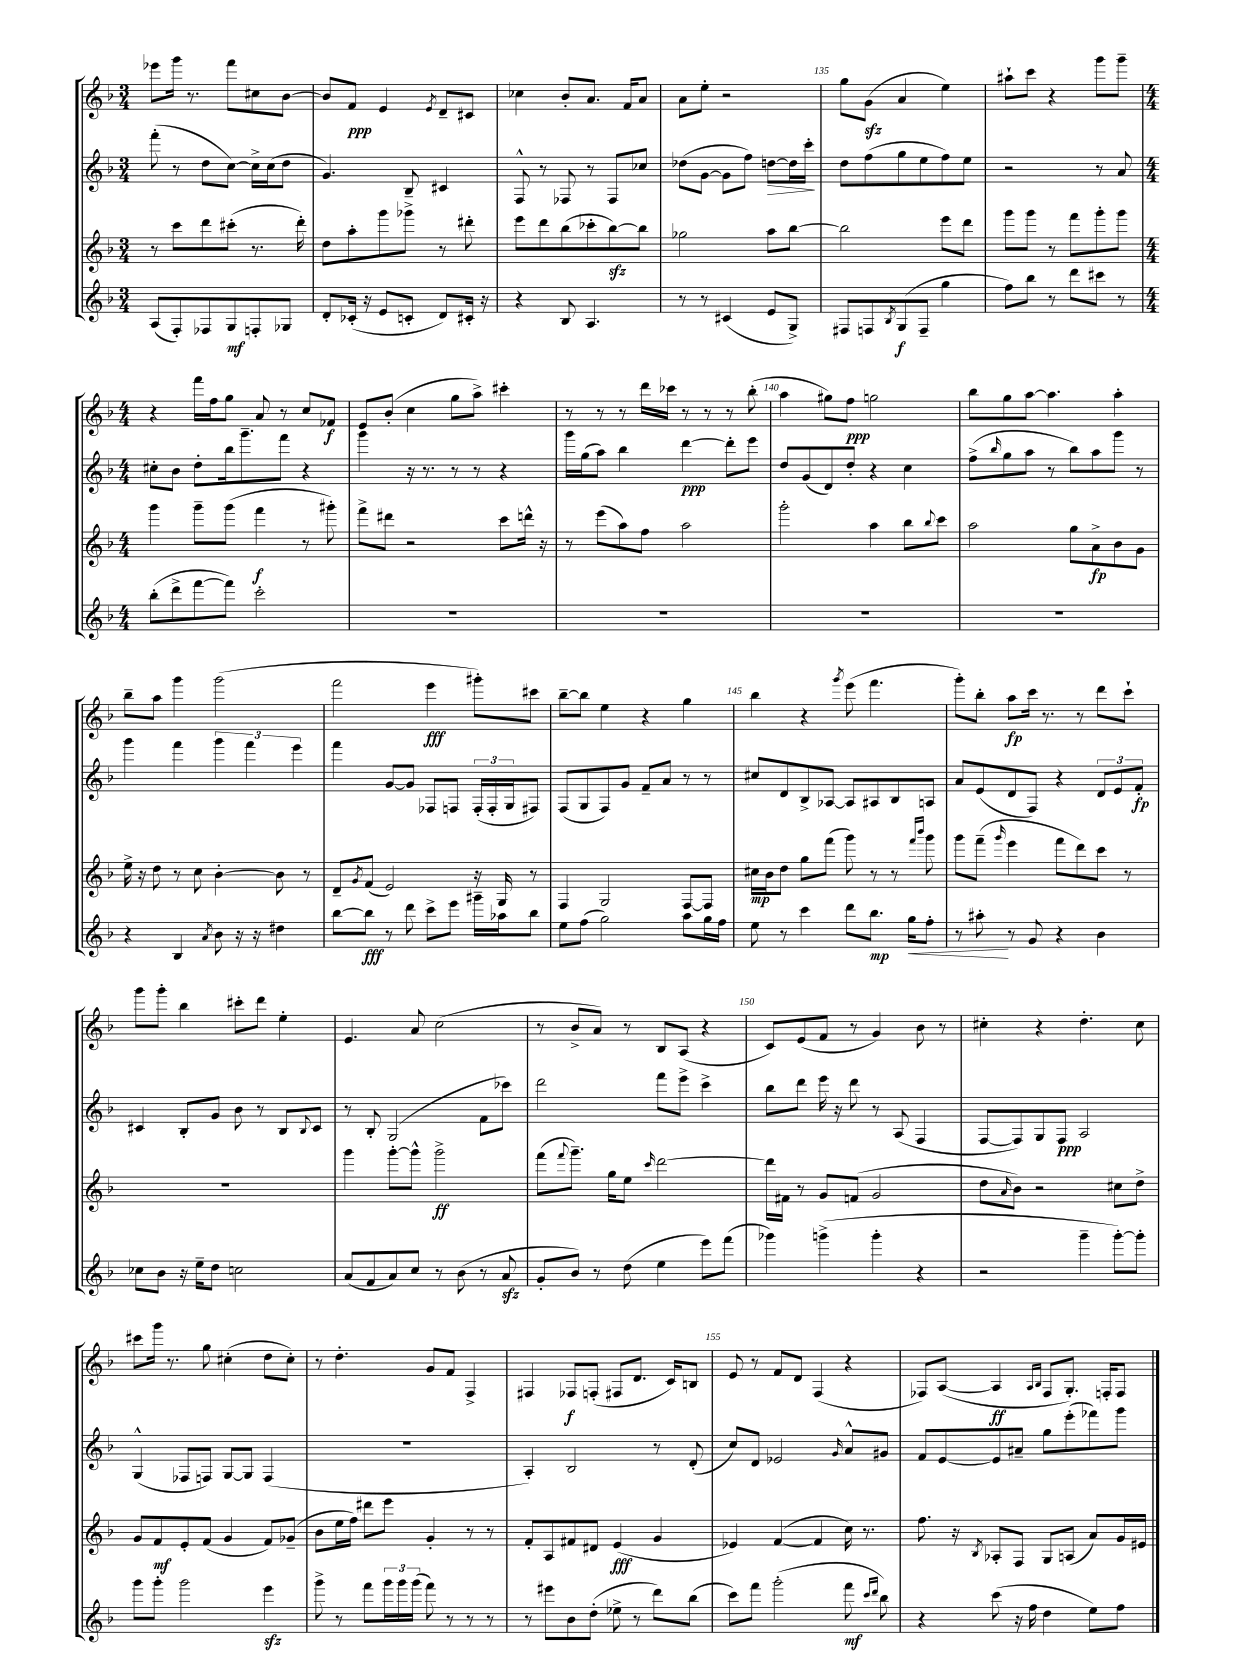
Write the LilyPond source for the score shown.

<<
\new StaffGroup <<
\new Staff = "s0" {
    \clef treble \key f \major \numericTimeSignature \time 3/4
    ees'''8 g'''16 r8. f'''8 cis''8 bes'8~ |
    bes'8 f'8\ppp e'4 \acciaccatura { e'8 } d'8-- cis'8 |
    ces''4 bes'8-. a'8. f'16 a'8 |
    a'8 e''8-. r2 |
    g''8 g'8\sfz( a'4 e''4) |
    ais''8-! c'''8 r4 g'''8 g'''8-- |
    \numericTimeSignature \time 4/4 r4 f'''16 f''16 g''8 a'8 r8 c''8 fes'8\f |
    e'8 bes'8-.( c''4 g''8 a''8->) cis'''4-. |
    r8 r8 r8 d'''16 ces'''16 r8 r8 r8 bes''8-.( |
    a''4 gis''8) f''8\ppp g''2 |
    bes''8 g''8 a''8~ a''4. a''4-. |
    bes''8-- a''8 g'''4 g'''2( |
    f'''2 e'''4\fff gis'''8-.) cis'''8 |
    bes''8~-- bes''8 e''4 r4 g''4 |
    bes''4 r4 \acciaccatura { g'''8 } e'''8( f'''4. |
    g'''8-.) bes''8-. a''8\fp c'''16 r8. r8 d'''8 c'''8-! |
    g'''8 g'''8-. bes''4 cis'''8-. d'''8 e''4-. |
    e'4. a'8 c''2( |
    r8 bes'8-> a'8) r8 bes8 a8( r4 |
    c'8) e'8( f'8 r8 g'4) bes'8 r8 |
    cis''4-. r4 d''4.-. cis''8 |
    cis'''8 g'''16 r8. g''8 cis''4-.( d''8 cis''8-.) |
    r8 d''4.-. g'8 f'8 f4-> |
    fis4 fes8\f f8-.( fis8 d'8. c'16) b8 |
    e'8 r8 f'8 d'8 f4( r4 |
    fes8) a8~( a4\ff \grace { a16 bes16 } fes8 g8.-.) f16-. f8 \bar "|." |
}
\new Staff = "s1" {
    \clef treble \key f \major \numericTimeSignature \time 3/4
    f'''8-.( r8 d''8 c''8~) c''16-> c''16( d''8 |
    g'4.) bes8-- cis'4 |
    f8-^ r8 fes8 r8 fes8 ces''8 |
    des''8( g'8~ g'8 f''8) d''8~\> d''16 c'''16-.\! |
    d''8 f''8( g''8 e''8 f''8) e''8 |
    r2 r8 a'8 |
    \numericTimeSignature \time 4/4 cis''8-. bes'8 d''8-. bes''16 g'''8.-- f'''8 r4 |
    g'''4 r16 r8. r8 r8 r4 |
    g'''16 g''16( a''8) bes''4 d'''4~\ppp d'''8-. e'''8 |
    d''8 g'8( d'8) d''8-. r4 c''4 |
    f''8->( \grace { bes''16 } g''8 a''8 r8 bes''8) a''8 g'''8 r8 |
    g'''4 f'''4 \tuplet 3/2 { g'''4 f'''4 e'''4 } |
    f'''4 g'8~ g'8 fes8 f8 \tuplet 3/2 { f16-.( f16-. g16 } fis8) |
    f8( g8 f8) g'8 f'8-- a'8 r8 r8 |
    cis''8 d'8 bes8-> aes8~ aes8 ais8 bes8 a8 |
    a'8 e'8( d'8 f8) r4 \tuplet 3/2 { d'8 e'8 f'8-.\fp } |
    cis'4 bes8-. g'8 bes'8 r8 bes8 \appoggiatura { bes8 } cis'8 |
    r8 bes8-. g2( f'8 ces'''8) |
    d'''2 f'''8 e'''8-> c'''4-> |
    bes''8 d'''8 e'''16 r16 d'''8 r8 a8( f4 |
    f8~ f8) g8 f8\ppp a2 |
    g4-^( fes8 f8) g8~ g8 f4( |
    R1 |
    a4-.) bes2 r8 d'8-.( |
    c''8) d'8 ees'2 \grace { g'16 } a'8-^ gis'8 |
    f'8 e'8~ e'8 ais'8-- g''8 e'''8-.( fes'''8) g'''8 \bar "|." |
}
\new Staff = "s2" {
    \clef treble \key f \major \numericTimeSignature \time 3/4
    r8 c'''8 d'''8 cis'''8-.( r8. d'''16-.) |
    d''8 a''8-. g'''8 ges'''8-> r8 dis'''8-. |
    e'''8 d'''8 bes''8( ces'''8-. bes''8~\sfz) bes''8 |
    ges''2 a''8 bes''8~ |
    bes''2 e'''8 d'''8 |
    g'''8 g'''8 r8 f'''8 g'''8-. g'''8 |
    \numericTimeSignature \time 4/4 g'''4 g'''8-- g'''8( f'''4\f r8 gis'''8-.) |
    f'''8-> dis'''8 r2 c'''8 d'''16-^ r16 |
    r8 e'''8( a''8) f''8 a''2 |
    g'''2-. a''4 bes''8 \appoggiatura { bes''8 } c'''8 |
    a''2 g''8 a'8->\fp bes'8 g'8 |
    e''16-> r16 d''8 r8 c''8 bes'4~-. bes'8 r8 |
    d'8-- \acciaccatura { g'8 } f'8( e'2) r16 g16 r8 |
    f4 g2 f8~ f8 |
    cis''16\mp bes'16 d''8 g''8 f'''8( g'''8) r8 r8 \grace { f'''16 bes'''16 } g'''8 |
    g'''8 f'''8--( \grace { g'''16 } e'''4 f'''8 d'''8) c'''8 r8 |
    R1 |
    g'''4 g'''8~-. g'''8-^ g'''2->\ff |
    f'''8( \appoggiatura { f'''8 } g'''8.--) g''16 e''8 \grace { c'''16 } d'''2~ |
    d'''16 fis'16 r8 g'8 f'8( g'2 |
    d''8 \grace { a'16 } bes'8) r2 cis''8 d''8-> |
    g'8 f'8\mf e'8-. f'8( g'4 f'8) ges'8--( |
    bes'8 e''16 f''16) dis'''8 e'''8 g'4-. r8 r8 |
    f'8-. a8 fis'8 dis'8 e'4\fff( g'4 |
    ees'4) f'4~( f'4 c''16) r8. |
    f''8. r16 \acciaccatura { bes8 } aes8-. f8 g8 a8( a'8) g'16 eis'16 \bar "|." |
}
\new Staff = "s3" {
    \clef treble \key f \major \numericTimeSignature \time 3/4
    a8( f8-.) fes8 g8\mf f8-. ges8 |
    d'8-. ces'16-.( r16 e'8 c'8-. d'8) cis'16-. r16 |
    r4 bes8 a4. |
    r8 r8 cis'4( e'8 g8->) |
    fis8 f8 \acciaccatura { bes8 } g8\f( f8-- g''4 |
    f''8) bes''8 r8 d'''8 cis'''8 r8 |
    \numericTimeSignature \time 4/4 bes''8-.( d'''8-> f'''8~ f'''8) c'''2-. |
    R1 |
    R1 |
    R1 |
    R1 |
    r4 bes4 \acciaccatura { a'8 } bes'8 r16 r16 dis''4 |
    bes''8~ bes''8\fff r8 d'''8 c'''8-> e'''8 gis'''16-- aes''16 bes''8 |
    e''8 f''8( g''2) a''8 g''16 f''16 |
    e''8 r8 c'''4 d'''8 bes''8.\mp g''16\< f''8-. |
    r8 ais''8-.\! r8 g'8 r4 bes'4 |
    ces''8 bes'8 r16 e''16-- d''8 c''2 |
    a'8( f'8 a'8) c''8 r8 bes'8( r8 a'8\sfz |
    g'8-. bes'8) r8 d''8( e''4 e'''8) f'''8( |
    ges'''4) g'''4->( g'''4-. r4 |
    r2 g'''4-- g'''8~-.) g'''8-. |
    g'''8 g'''8-. g'''2 e'''4\sfz |
    g'''8-> r8 f'''8 \tuplet 3/2 { g'''16 g'''16 g'''16( } f'''8) r8 r8 r8 |
    r8 eis'''8 bes'8 d''8-.( ees''8-> r8 d'''8) bes''8( |
    c'''8) f'''8 g'''2-.( f'''8\mf \grace { c'''16 d'''16 } bes''8) |
    r4 c'''8( r16 f''16 d''4 e''8) f''8 \bar "|." |
}
>>
>>
\layout { \context { \Score currentBarNumber = #131 \override BarNumber.break-visibility = ##(#f #t #t) barNumberVisibility = #(every-nth-bar-number-visible 5) } }
